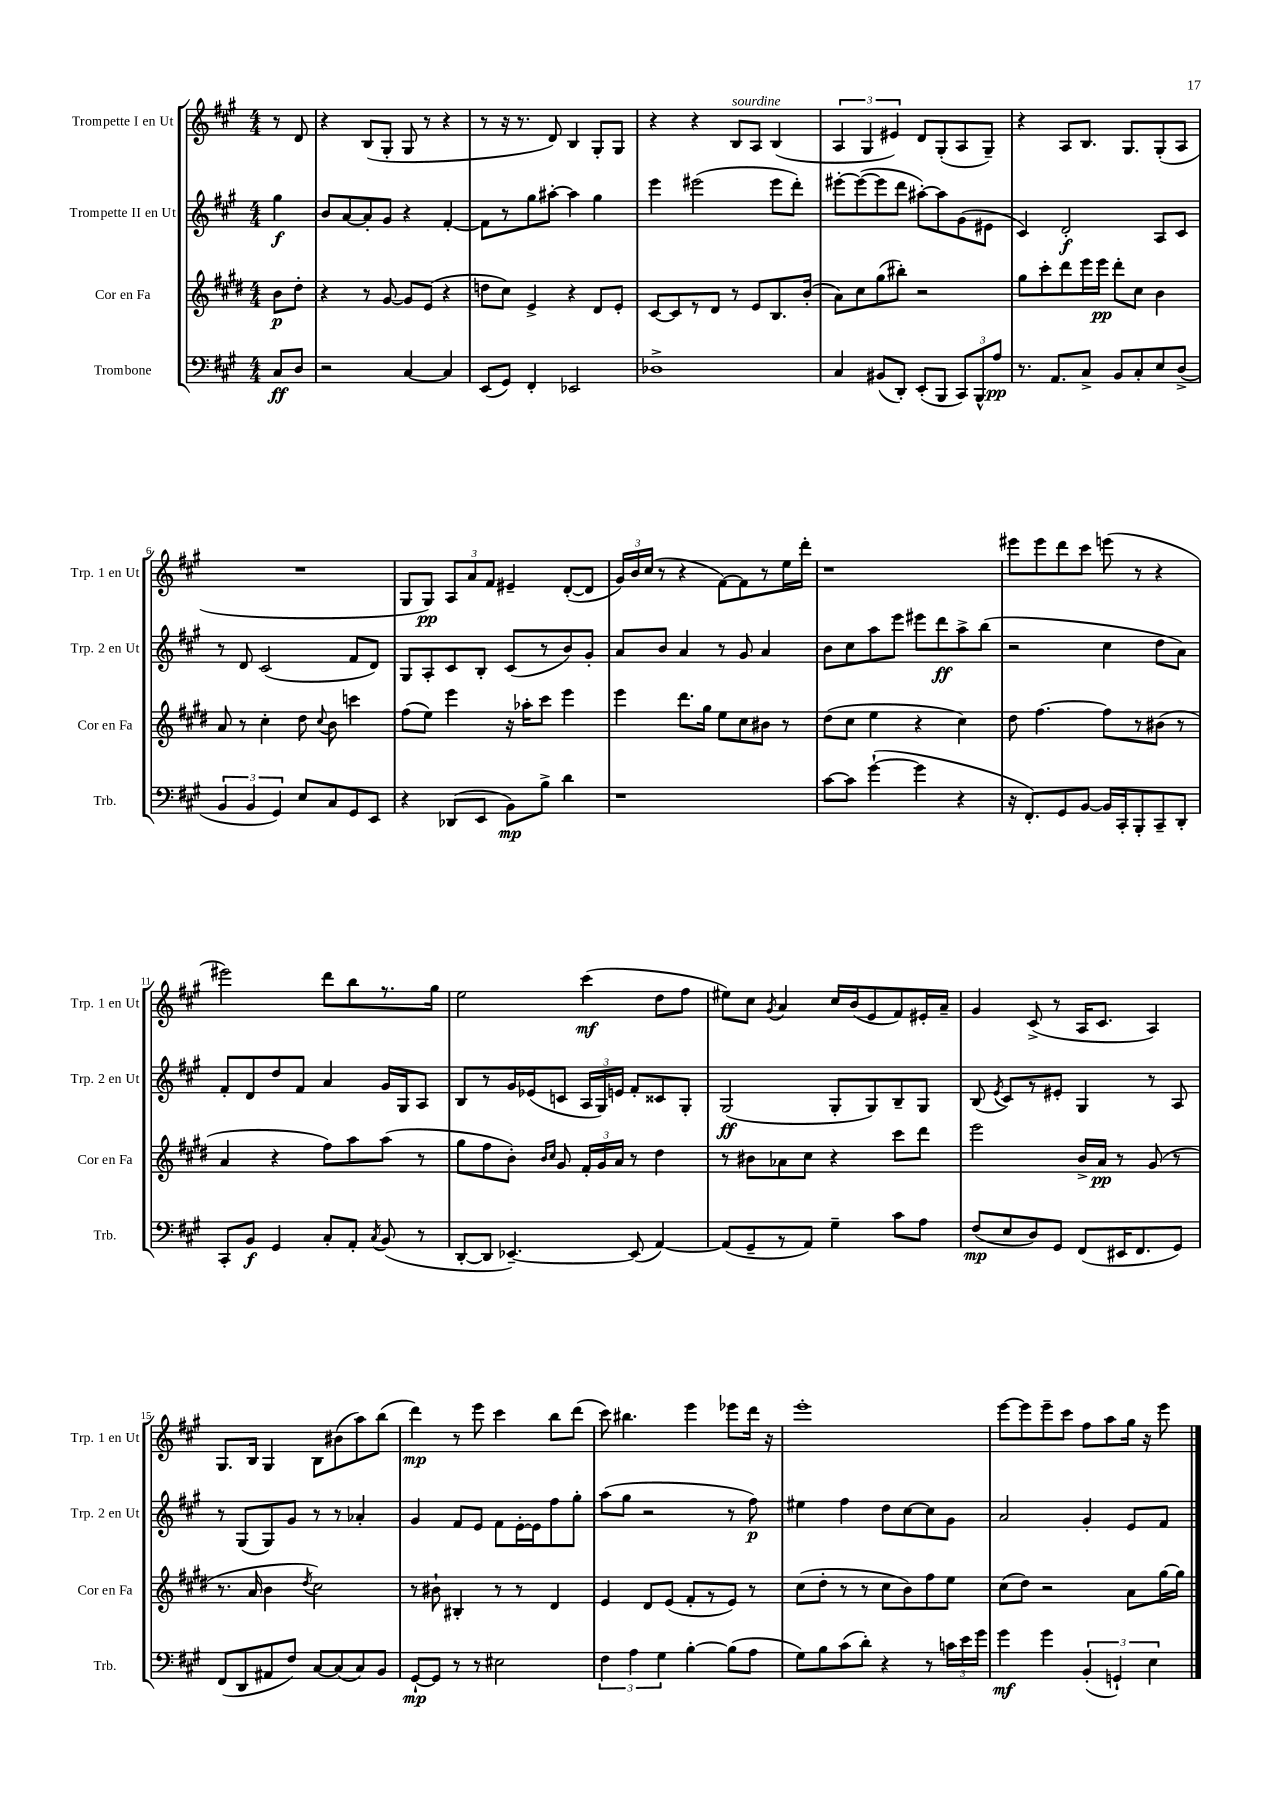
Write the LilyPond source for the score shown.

<<
\new StaffGroup <<
\new Staff = "s0" \with { instrumentName = "Trompette I en Ut" shortInstrumentName = "Trp. 1 en Ut" } {
    \clef treble \key a \major \numericTimeSignature \time 4/4 \partial 4
    \autoBeamOff r8 d'8 |
    r4 b8[( gis8]-. gis8 r8 r4 |
    r8 r16 r8. d'8) b4 gis8[-. gis8] |
    r4 r4 b8[^\markup { \italic "sourdine" } a8] b4( |
    \tuplet 3/2 { a4 gis4 eis'4) } d'8[ gis8-.( a8 gis8]--) |
    r4 a8[ b8.] gis8.[ gis8-.( a8] |
    R1 |
    gis8[ gis8]\pp) \tuplet 3/2 { a8[ a'8 fis'8] } eis'4-- d'8[~-.( d'8] |
    \tuplet 3/2 { gis'16[) b'16 cis''16]( } r8 r4 fis'8[~) fis'8 r8 e''16 d'''16]-. |
    r1 |
    eis'''8[ eis'''8 d'''8 cis'''8] e'''8( r8 r4 |
    eis'''2) d'''8[ b''8 r8. gis''16] |
    e''2 cis'''4\mf( d''8[ fis''8] |
    eis''8[) cis''8] \acciaccatura { gis'8 } a'4 cis''16[ b'16( e'8 fis'8) eis'16-. a'16]-- |
    gis'4 cis'8->( r8 a16[ cis'8.] a4) |
    gis8.[ b16] gis4 b8[ bis'8( a''8) b''8]( |
    d'''4\mp) r8 e'''8 cis'''4 b''8[ d'''8]( |
    cis'''8) bis''4. e'''4 ees'''8[ d'''16] r16 |
    e'''1-. |
    e'''8[~ e'''8 e'''8-- cis'''8] fis''8[ a''8 gis''16] r16 e'''8 \bar "|." |
}
\new Staff = "s1" \with { instrumentName = "Trompette II en Ut" shortInstrumentName = "Trp. 2 en Ut" } {
    \clef treble \key a \major \numericTimeSignature \time 4/4 \partial 4
    \autoBeamOff gis''4\f |
    b'8[ a'8~ a'8-. gis'8] r4 fis'4~-. |
    fis'8[ r8 gis''8 ais''8]~-. ais''4 gis''4 |
    e'''4 eis'''2( eis'''8[ d'''8]-.) |
    eis'''8[~-. eis'''8~( eis'''8 d'''8] ais''8[~-.) ais''8 gis'8( eis'8] |
    cis'4) d'2-.\f a8[ cis'8] |
    r8 d'8 cis'2( fis'8[ d'8]) |
    gis8[ a8-. cis'8 b8]-. cis'8[( r8 b'8) gis'8]-. |
    a'8[ b'8] a'4 r8 gis'8 a'4 |
    b'8[ cis''8 a''8 e'''8] eis'''8[ d'''8\ff a''8-> b''8]( |
    r2 cis''4 d''8[ a'8]) |
    fis'8[-. d'8 d''8 fis'8] a'4 gis'16[ gis16 a8] |
    b8[ r8 gis'16 ees'16( c'8] \tuplet 3/2 { a16[ gis16) e'16] } fis'8[-. cisis'8 gis8]-. |
    gis2\ff( gis8[-. gis8) b8-- gis8] |
    b8( \acciaccatura { e'8 } cis'8[) r8 eis'8]-. gis4 r8 a8 |
    r8 gis8[( gis8) gis'8] r8 r8 aes'4-. |
    gis'4 fis'8[ e'8] fis'8[ e'16~-. e'16 fis''8 gis''8]-. |
    a''8[( gis''8] r2 r8 fis''8\p) |
    eis''4 fis''4 d''8[ cis''8~ cis''8 gis'8] |
    a'2 gis'4-. e'8[ fis'8] \bar "|." |
}
\new Staff = "s2" \with { instrumentName = "Cor en Fa" shortInstrumentName = "Cor en Fa" } {
    \clef treble \key e \major \numericTimeSignature \time 4/4 \partial 4
    \autoBeamOff b'8[\p dis''8]-. |
    r4 r8 gis'8~ gis'8[ e'8]( r4 |
    d''8[ cis''8]) e'4-> r4 dis'8[ e'8]-. |
    cis'8[~ cis'8 r8 dis'8] r8 e'8[ b8. b'16]-.( |
    a'8[) cis''8 gis''8( bis''8]-.) r2 |
    gis''8[ cis'''8-. dis'''8 e'''16 e'''16]\pp dis'''8[-. cis''8] b'4 |
    a'8 r8 cis''4-. dis''8 \appoggiatura { cis''8 } b'8 c'''4 |
    fis''8[( e''8]) e'''4 r16 aes''16[-. cis'''8] e'''4 |
    e'''4 dis'''8.[ gis''16] e''8[ cis''8 bis'8] r8 |
    dis''8[( cis''8] e''4 r4 cis''4) |
    dis''8 fis''4.~ fis''8[ r8 bis'8]( r8 |
    a'4 r4 fis''8[) a''8 a''8]( r8 |
    gis''8[ fis''8 b'8]-.) \grace { b'16[ cis''16] } gis'8 \tuplet 3/2 { fis'16[-. gis'16 a'16] } r8 dis''4 |
    r8 bis'8[ aes'8 cis''8] r4 cis'''8[ dis'''8] |
    e'''2 b'16[-> a'16]\pp r8 gis'8( r8 |
    r8. a'16 b'4 \acciaccatura { dis''8 } cis''2) |
    r8 bis'8-! bis4-. r8 r8 dis'4 |
    e'4 dis'8[ e'8]( fis'8[-. r8 e'8]) r8 |
    cis''8[( dis''8]-. r8 r8 cis''8[ b'8) fis''8 e''8] |
    cis''8[( dis''8]) r2 a'8[ gis''16~ gis''16] \bar "|." |
}
\new Staff = "s3" \with { instrumentName = "Trombone" shortInstrumentName = "Trb." } {
    \clef bass \key a \major \numericTimeSignature \time 4/4 \partial 4
    \autoBeamOff cis8[\ff d8] |
    r2 cis4~ cis4 |
    e,8[( gis,8]) fis,4-. ees,2 |
    des1-> |
    cis4 bis,8[( d,8]-.) e,8[-.( b,,8] \tuplet 3/2 { cis,8[) b,,8-^ a8]\pp } |
    r8. a,8.[ cis8]-> b,8[ cis8-. e8 d8]->( |
    \tuplet 3/2 { b,4 b,4 gis,4) } e8[ cis8 gis,8 e,8] |
    r4 des,8[( e,8] b,8[\mp) b8]-> d'4 |
    r1 |
    cis'8[~ cis'8] gis'4~-!( gis'4 r4 |
    r16 fis,8.[-.) gis,8 b,8]~ b,16[ cis,16-. b,,8-. cis,8-- d,8]-. |
    cis,8[-. b,8]\f gis,4 cis8[-. a,8]-. \acciaccatura { cis8 } b,8( r8 |
    d,8[~-. d,8] ees,4.~--) ees,8( a,4~) |
    a,8[( gis,8-- r8 a,8]) gis4-- cis'8[ a8] |
    fis8[\mp( e8 d8) gis,8] fis,8[( eis,16 fis,8. gis,8]) |
    fis,8[( d,8 ais,8 fis8]) cis8[~ cis8( cis8) b,8] |
    gis,8[~-!\mp gis,8] r8 r8 eis2 |
    \tuplet 3/2 { fis4 a4 gis4 } b4~-. b8[( a8] |
    gis8[) b8 cis'8( d'8]-.) r4 r8 \tuplet 3/2 { c'16[ e'16 gis'16] } |
    gis'4\mf gis'4 \tuplet 3/2 { b,4-.( g,4-!) e4 } \bar "|." |
}
>>
>>
